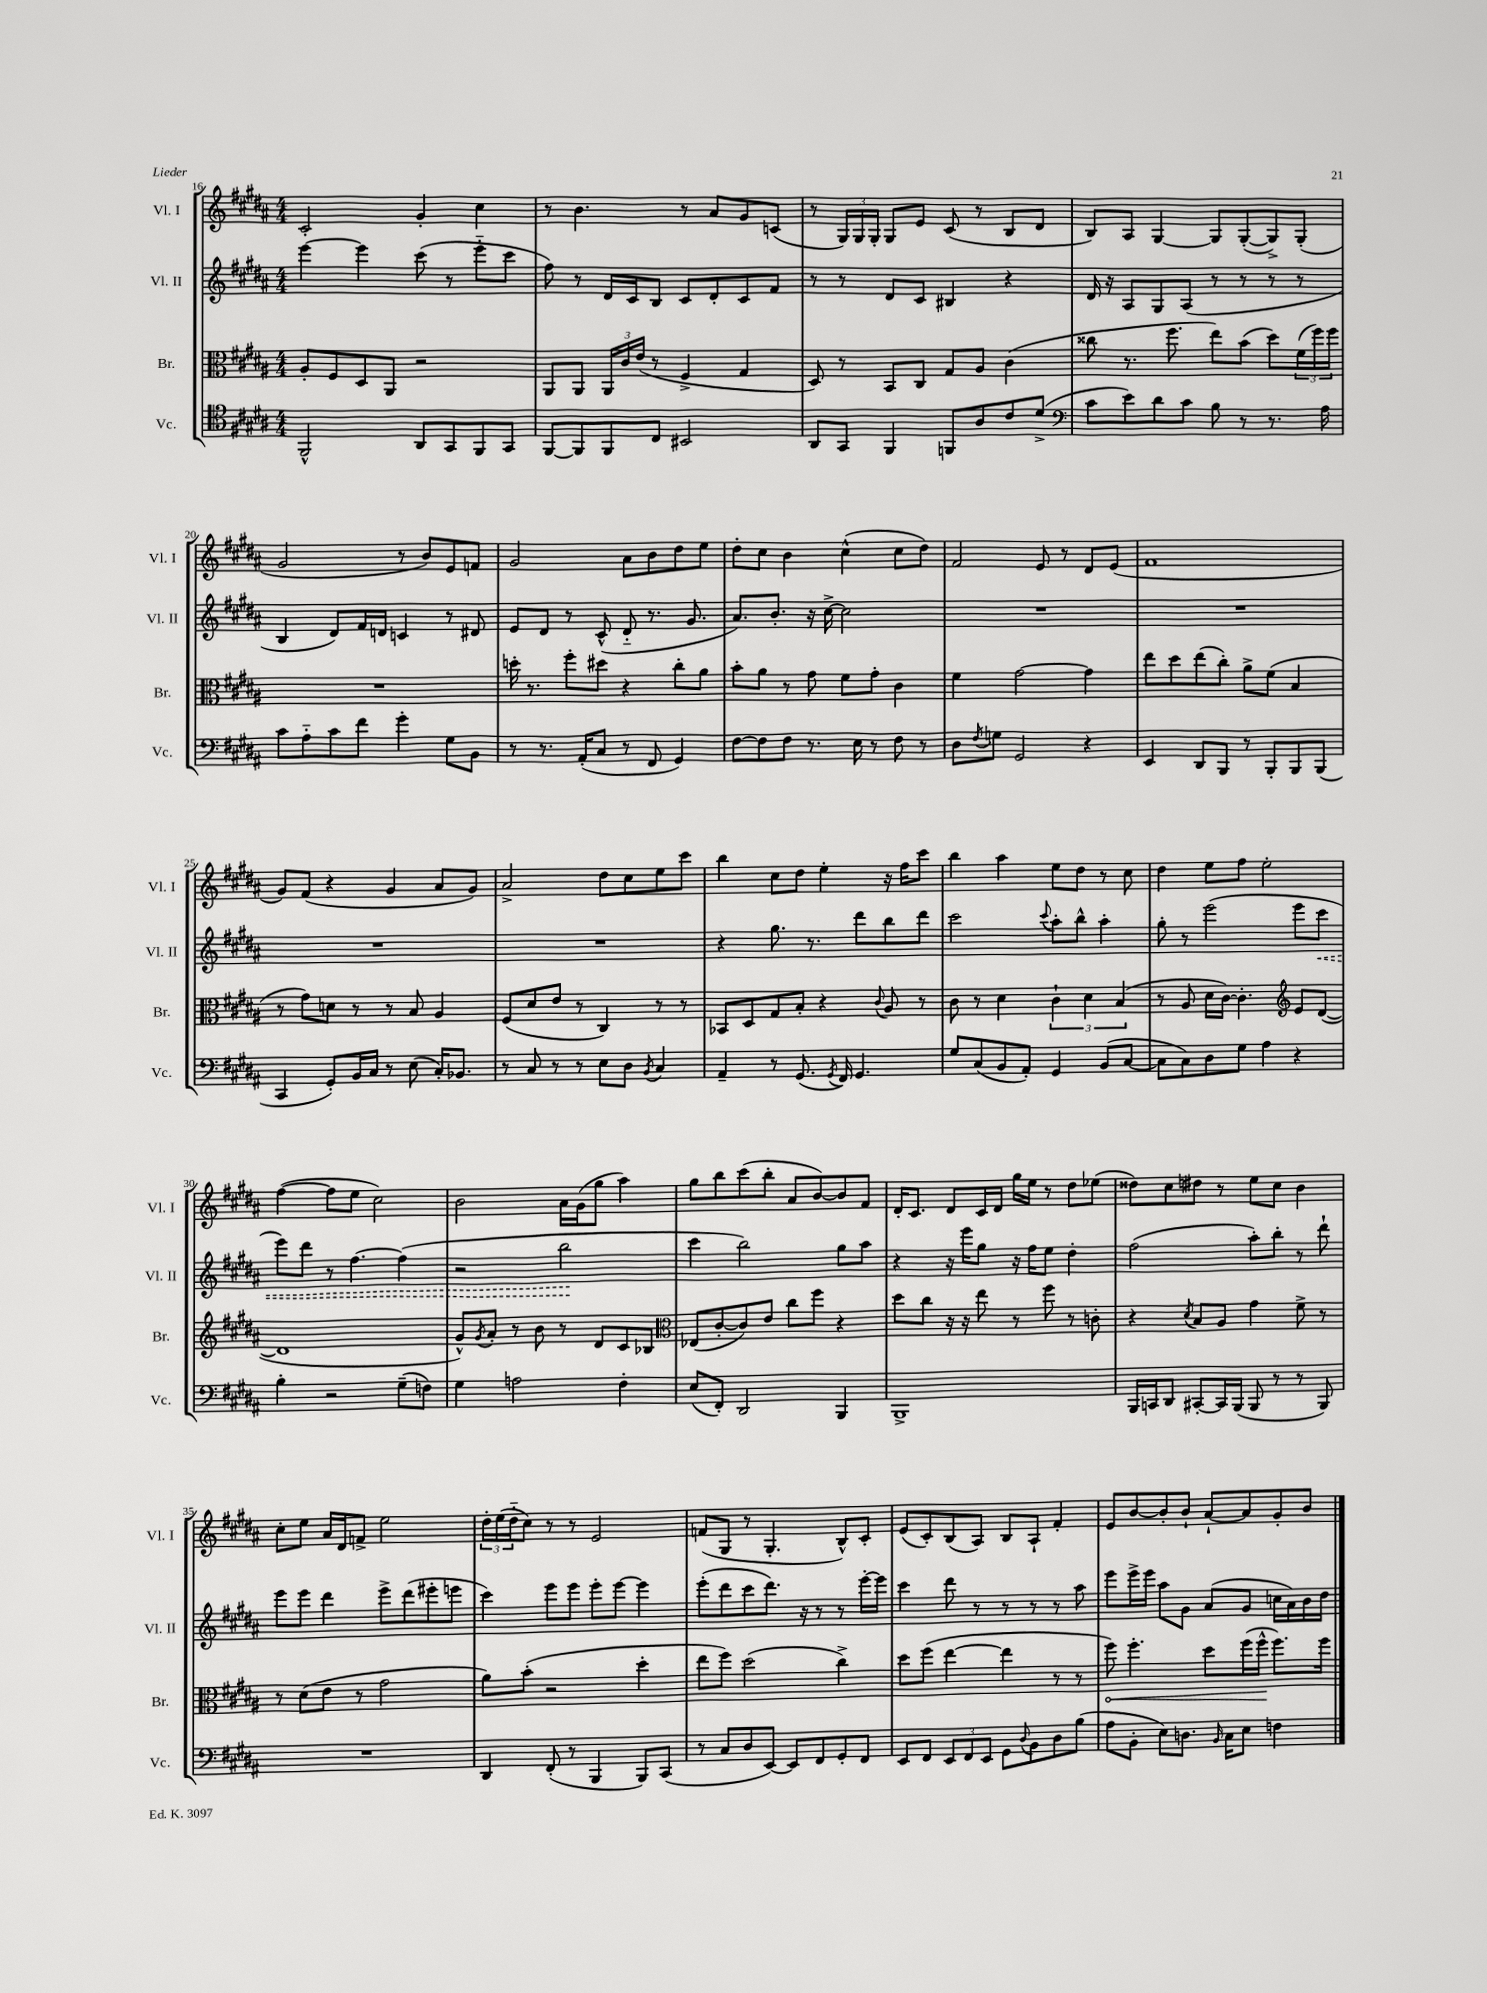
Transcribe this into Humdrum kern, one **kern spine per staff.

**kern	**kern	**kern	**kern
*staff4	*staff3	*staff2	*staff1
*clefC4	*clefC3	*clefG2	*clefG2
*k[f#c#g#d#a#]	*k[f#c#g#d#a#]	*k[f#c#g#d#a#]	*k[f#c#g#d#a#]
*M4/4	*M4/4	*M4/4	*M4/4
2FF#^^	8A#'	[4eee	2c#'
.	8F#	.	.
.	8D#	4eee]	.
.	8AA#	.	.
8AA#	2r	(8ccc#	4g#'
8GG#	.	8r	.
8FF#	.	8eee'~	4cc#
8GG#	.	8ccc#	.
=	=	=	=
[8FF#	8AA#	8ff#)	8r
8FF#]	8AA#	8r	4.b
8FF#	24AA#	16d#	.
.	24c#	.	.
.	.	16c#	.
.	(24e	.	.
8C#	8r	8B	.
2BB#	4F#^	8c#	8r
.	.	8d#'	8a#
.	4G#	8c#	8g#
.	.	8f#	(8c
=	=	=	=
8AA#	8D#)	8r	8r
8GG#	8r	8r	24G#)
.	.	.	24G#
.	.	.	24G#'
4FF#	8BB	8d#	8G#
.	8C#	8c#	8e
8FF	8G#	4B#	(8c#
8A#	8A#	.	8r
8c#	(4c#	4r	8B
(8d#^	.	.	8d#
=	=	=	=
*clefF4	*	*	*
8c#	8cc##	16d#	8B)
.	.	16r	.
8e)	8.r	8A#	8A#
8d#	.	8G#	[4G#
.	8.ff#	.	.
8c#	.	(8A#	.
8B	8ee)	8r	8G#]
8r	(8b	8r	([8G#'
8.r	8dd#)	8r	8G#^])
.	(24f#	8r	(8G#'
.	24ff#)	.	.
16A#	.	.	.
.	24ff#	.	.
=	=	=	=
8c#	1r	4B	2g#
8A#'~	.	.	.
8c#	.	8d#)	.
8f#	.	16f#	.
.	.	16d	.
4g#'	.	4c	8r
.	.	.	8b)
8G#	.	8r	8e
8BB	.	8d#	8f
=	=	=	=
8r	16dd'	8e	2g#
.	8.r	.	.
8.r	.	8d#	.
.	8ff#'	8r	.
(16AA#'	.	.	.
8C#	8dd#	(8c#^^	.
8r	4r	8d#'~	8a#
8FF#	.	8.r	8b
4GG#)	8cc#'	.	8dd#
.	.	8.g#	.
.	8a#	.	8ee
=	=	=	=
[8F#	8b'	8.a#)	8dd#'
8F#]	8a#	.	8cc#
.	.	8.b'	.
8F#	8r	.	4b
8.r	8g#	16r	.
.	.	[16cc#^	.
.	8f#	2cc#]	(4cc#^^
16E	.	.	.
8r	8g#'	.	.
8F#	4c#	.	8cc#
8r	.	.	8dd#)
=	=	=	=
8D#	4f#	1r	2f#
8qF#	.	.	.
8G	.	.	.
2GG#	[2g#	.	.
.	.	.	8e
.	.	.	8r
4r	4g#]	.	8d#
.	.	.	(8e
=	=	=	=
4EE	8ee	1r	1f#
.	8dd#	.	.
8DD#	(8ee	.	.
8BBB	8cc#')	.	.
8r	8a#^	.	.
8BBB'	(8f#	.	.
8BBB	4B	.	.
(8BBB	.	.	.
=	=	=	=
4CC#	8r	1r	8g#)
.	8g#)	.	(8f#
8GG#')	8d	.	4r
16BB	8r	.	.
16C#	.	.	.
8r	8r	.	4g#
(8E	8B	.	.
16C#')	4A#	.	8a#
8.BB-	.	.	.
.	.	.	8g#)
=	=	=	=
8r	(8F#	1r	2a#^
8C#	8d#	.	.
8r	8e	.	.
8r	8r	.	.
8E	4C#)	.	8dd#
8D#	.	.	8cc#
8qBB	.	.	.
4C#	8r	.	8ee
.	8r	.	8ccc#
=	=	=	=
4AA#~	8BB-	4r	4bb
.	8D#	.	.
8r	8G#	8.gg#	8cc#
(8.GG#	8B'	.	8dd#
.	.	8.r	.
.	4r	.	4ee'
8qGG#	.	.	.
16FF#)	.	.	.
4.GG#	.	8ddd#	.
.	8qqc#	.	.
.	8A#	8bb	16r
.	.	.	16ff#
.	8r	8ddd#	8ccc#
=	=	=	=
8G#	8c#	2ccc#	4bb
(8C#	8r	.	.
8BB	4d#	.	4aa#
8AA#')	.	.	.
.	.	8qqccc#	.
4GG#	6c#`	8aa#'	8ee
.	.	8bb^^	8dd#
.	6d#	.	.
(8BB	.	4aa#'	8r
.	(6B	.	.
[8C#	.	.	8cc#
=	=	=	=
8C#]	8r	8gg#'	4dd#
8C#)	8A#	8r	.
8D#	16d#	(2eee	8ee
.	[16c#)	.	.
8G#	4.c#']	.	8ff#
4A#	.	.	2ee'
*	*clefG2	*	*
4r	8e	8eee	.
.	([8d#	8ccc#	.
=	=	=	=
4B'	1d#]	8eee)	([4ff#
.	.	8ddd#	.
2r	.	8r	8ff#]
.	.	[4.ff#	8ee
.	.	.	2cc#)
(8G#~	.	(4ff#]	.
8F)	.	.	.
=	=	=	=
4G#	8g#^^)	2r	2b
.	8qg#	.	.
.	8a#'	.	.
2A	8r	.	.
.	8b	.	.
.	8r	2bb	16a#
.	.	.	(16g#
.	8d#	.	8gg#
4F#'	8c#	.	4aa#)
.	8B-	.	.
=	=	=	=
*	*clefC3	*	*
(8E	(8E-	4ccc#	8gg#
8FF#')	[8c#'	.	8bb
2DD#	8c#])	2bb)	(8ccc#
.	8e	.	8bb'
.	8cc#	.	8a#
.	8ff#	.	[8b)
4BBB	4r	8gg#	8b]
.	.	8aa#	8f#
=	=	=	=
1BBB^	8dd#	4r	16d#'
.	.	.	8.c#
.	8cc#	.	.
.	16r	16r	8d#
.	16r	16eee	.
.	8ee	8gg#	16c#
.	.	.	16d#
.	8r	16r	16gg#
.	.	16ff#	16ee
.	8ff#	8ee	8r
.	8r	4dd#'	8dd#
.	8c'	.	(8ee-
=	=	=	=
16BBB	4r	(2ff#	8dd##)
16CC	.	.	.
8DD#	.	.	8cc#
.	8qd#	.	.
[8CC#'	8B	.	8dd#
16CC#]	8A#	.	8r
(16BBB	.	.	.
8BBB	4g#	8aa#')	8ee
8r	.	8bb'	8cc#
8r	8f#^	8r	4b
8BBB)	8r	8ddd#`	.
=	=	=	=
1r	8r	8eee	8cc#'
.	(8d#	8eee	8ee
.	8e	4ddd#	16a#
.	.	.	16d#
.	8r	.	8f^
.	2g#	8eee^	2ee
.	.	(8ddd#	.
.	.	8eee#'	.
.	.	8eee	.
=	=	=	=
4DD#	8a#)	4ccc#)	24dd#'
.	.	.	(24ee
.	.	.	24dd#'~
.	(8b'	.	8cc#)
(8FF#'	2r	8eee	8r
8r	.	8eee	8r
4BBB	.	8eee'	2e
.	.	[8eee	.
8BBB)	4dd#'	4eee]	.
(8CC#	.	.	.
=	=	=	=
8r	8ee	(8eee'	(8f
8C#	8ff#)	8ddd#	8G#
8D#	(2dd#	8ccc#	8r
[8EE)	.	8.ddd#)	4.G#'
8EE]	.	.	.
.	.	16r	.
8FF#	.	8r	.
8GG#'	4cc#^)	8r	8B^^)
8FF#	.	[16eee'	8c#'
.	.	16eee]	.
=	=	=	=
8EE	8dd#	4ccc#	(8e
8FF#	(8ff#	.	8c#')
12EE	[4ee	8ddd#	(8B
12FF#	.	.	.
.	.	8r	8A#)
12EE	.	.	.
8GG#	4ee]	8r	8B
8qqD#	.	.	.
8BB	.	8r	8A#`
8D#	8r	8r	4f#'
(8B	8r	8aa#	.
=	=	=	=
8A#	8ff#)	8eee	8e
8BB'	4.ff#'	16eee^	[8b
.	.	16eee	.
8E)	.	8aa#	8b']
8.D	.	8g#	8b`
.	8dd#	(8a#	[8a#`
16qqBB	.	.	.
16C#	.	.	.
8E	(16ff#	8g#	8a#]
.	16ff#^^	.	.
4F	8.ff#)	16cc	8g#'
.	.	16a#)	.
.	.	16b	8b
.	16ff#	16dd#	.
==	==	==	==
*-	*-	*-	*-
